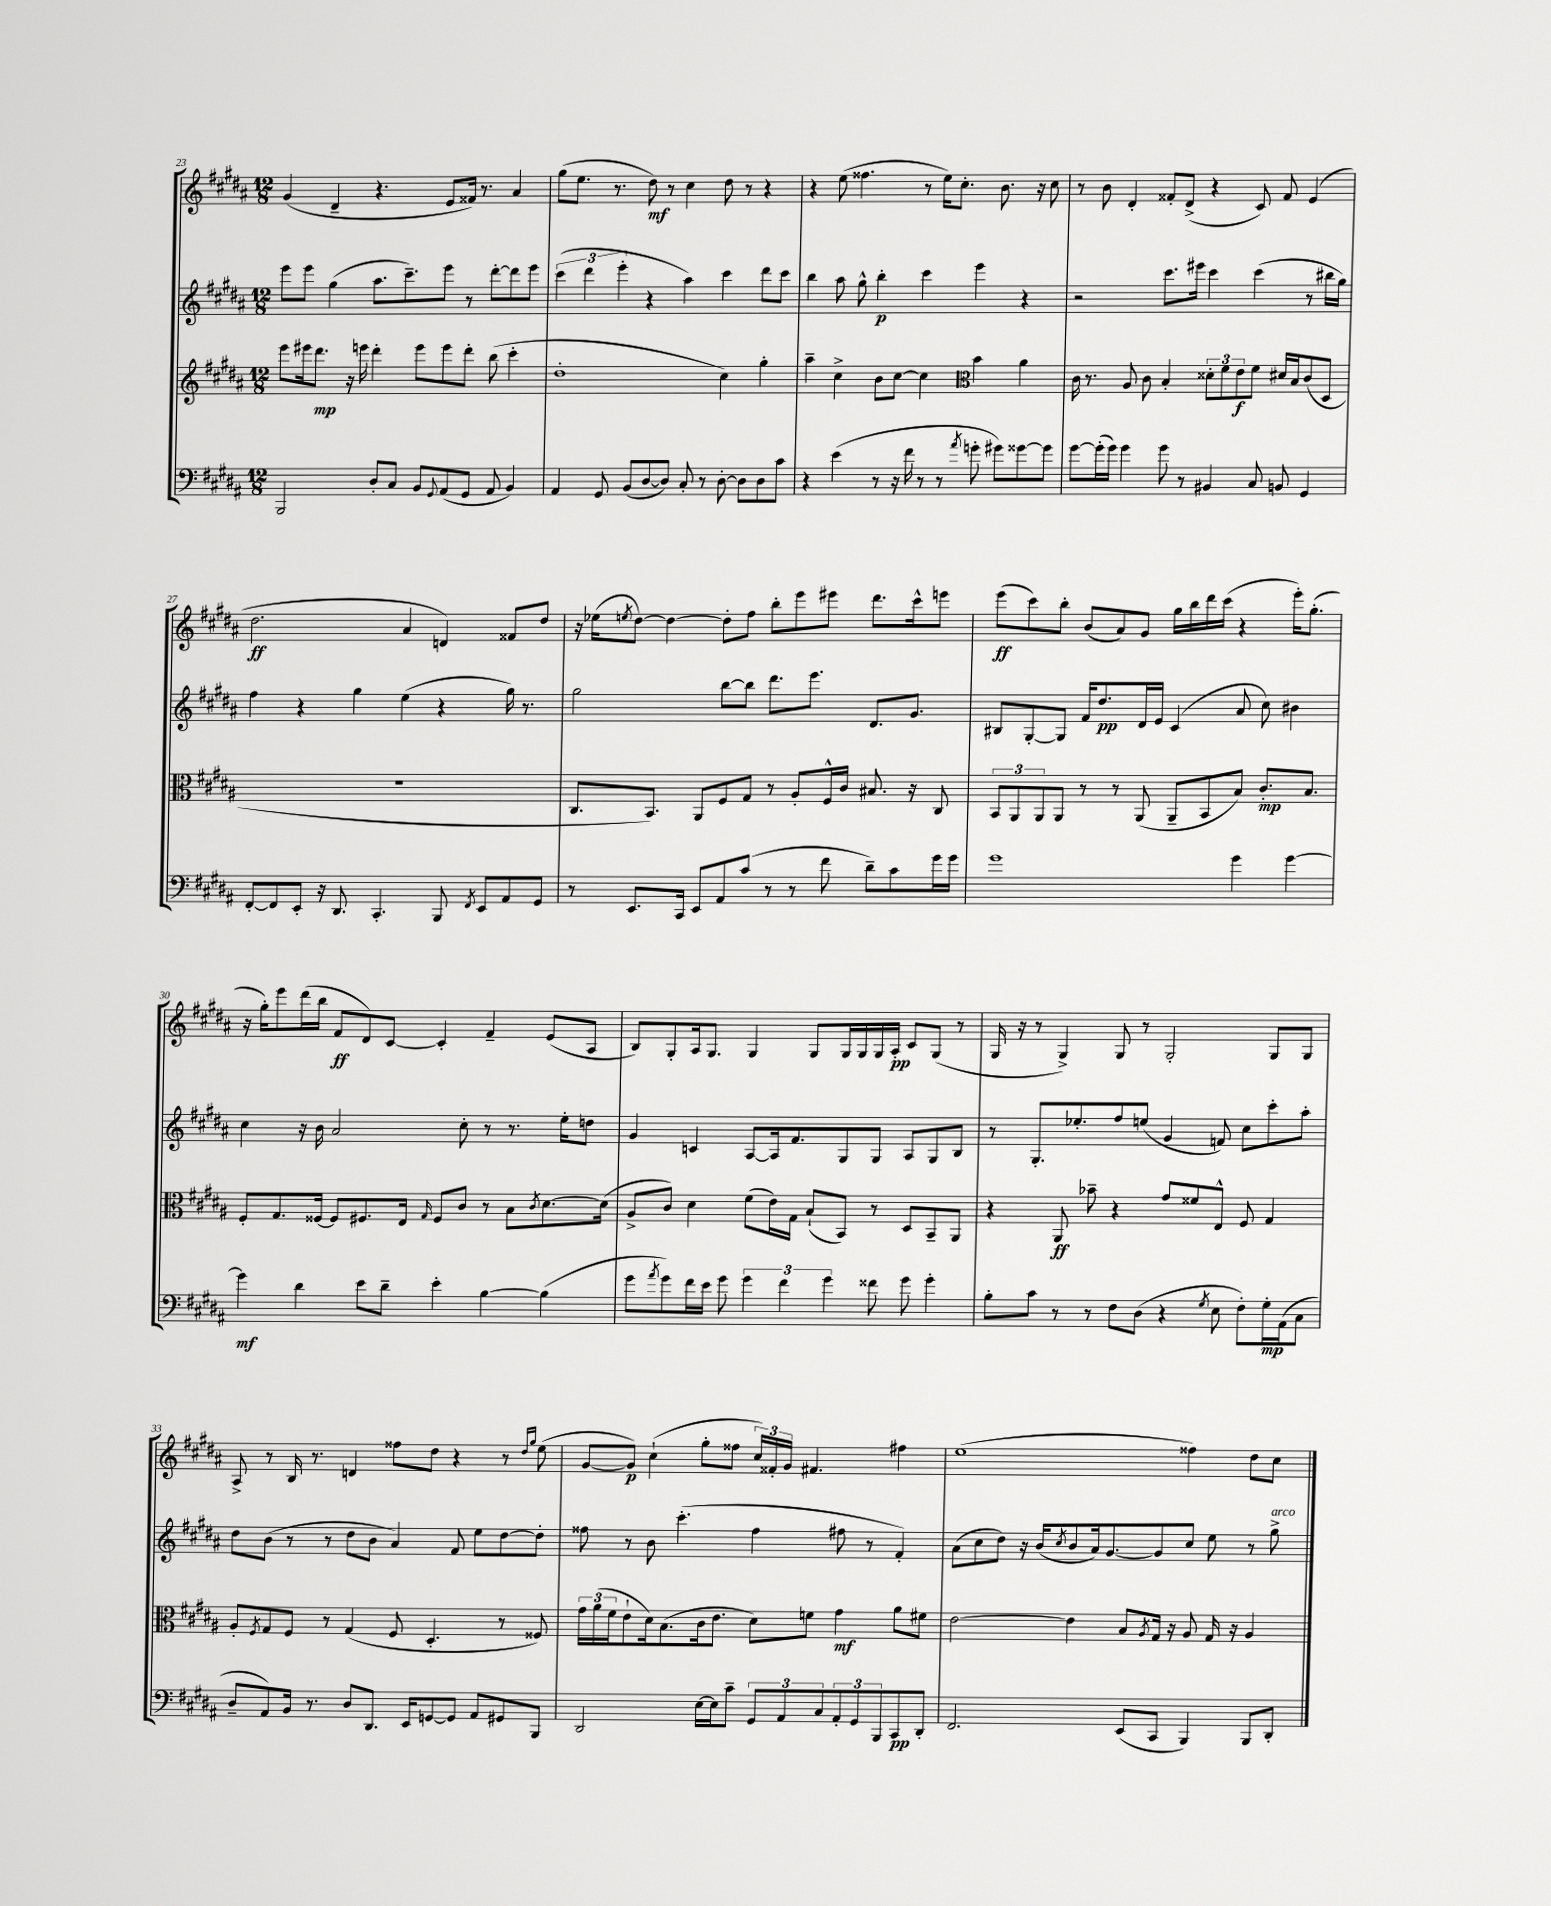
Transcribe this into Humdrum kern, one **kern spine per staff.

**kern	**dynam	**kern	**dynam	**kern	**dynam	**kern	**dynam
*part4	*part4	*part3	*part3	*part2	*part2	*part1	*part1
*staff4	*staff4	*staff3	*staff3	*staff2	*staff2	*staff1	*staff1
*clefF4	*	*clefG2	*	*clefG2	*	*clefG2	*
*k[f#c#g#d#a#]	*	*k[f#c#g#d#a#]	*	*k[f#c#g#d#a#]	*	*k[f#c#g#d#a#]	*
*M12/8	*	*M12/8	*	*M12/8	*	*M12/8	*
=23	=23	=23	=23	=23	=23	=23	=23
2BBB/	.	8eee\L	.	8eee\L	.	(4g#/	.
.	.	16eee#X\k	.	8eee\J	.	.	.
.	.	8.ddd#\J	mp	.	.	.	.
.	.	.	.	(4gg#\	.	4d#~/	.
.	.	16r	.	.	.	.	.
.	.	16eeen\	.	.	.	.	.
8D#'/L	.	4ddd#'\	.	8.aa#\L	.	4.r	.
8C#/J	.	.	.	.	.	.	.
.	.	.	.	8.ccc#~\)	.	.	.
8BB/L	.	8eee\L	.	.	.	.	.
8qqGG#/	.	.	.	.	.	.	.
(8AA#/	.	8eee\	.	8eee\J	.	8e/L	.
8GG#/J	.	8ddd#'\J	.	8r	.	16f##X/Jk)	.
.	.	.	.	.	.	8.r	.
8AA#/	.	(8bb\	.	[8ddd#'\L	.	.	.
4BB/)	.	4ccc#'\	.	8ddd#\]	.	4a#/	.
.	.	.	.	8eee\J	.	.	.
=24	=24	=24	=24	=24	=24	=24	=24
4AA#/	.	1dd#'	.	(6ccc#\	.	(8gg#\L	.
.	.	.	.	.	.	8.ee\J	.
.	.	.	.	6ddd#\	.	.	.
8GG#/	.	.	.	.	.	.	.
.	.	.	.	.	.	8.r	.
.	.	.	.	6eee'\	.	.	.
(8BB/L	.	.	.	.	.	.	.
[8D#/	.	.	.	4r	.	8dd#\)	mf
8D#/J])	.	.	.	.	.	8r	.
8C#'/	.	.	.	4aa#\)	.	4cc#\	.
8r	.	.	.	.	.	.	.
[8D#'\	.	4cc#\)	.	4ccc#\	.	8dd#\	.
8D#\L]	.	.	.	.	.	8r	.
8D#\	.	4gg#'\	.	8ddd#\L	.	4r	.
8c#\J	.	.	.	8ccc#\J	.	.	.
=25	=25	=25	=25	=25	=25	=25	=25
4r	.	4aa#~\	.	4bb\	.	4r	.
(4e\	.	4cc#^\	.	8aa#\	.	(8ee\	.
.	.	.	.	8gg#^^\	.	4.ff##X\	.
8r	.	8b\L	.	4bb'\	p	.	.
16r	.	[8cc#\J	.	.	.	.	.
16f#\	.	.	.	.	.	.	.
8r	.	4cc#\]	.	4ccc#\	.	8r	.
8r	.	.	.	.	.	16ee\KL)	.
.	.	.	.	.	.	8.cc#'\J	.
8qa#/	.	.	.	.	.	.	.
*	*	*clefC3	*	*	*	*	*
8gn'\	.	4b\	.	4eee\	.	.	.
8g#X\L)	.	.	.	.	.	8.b\	.
[8g##X\	.	4a#\	.	4r	.	.	.
.	.	.	.	.	.	16r	.
8g##\J]	.	.	.	.	.	8cc#\	.
=26	=26	=26	=26	=26	=26	=26	=26
[8g#\L	.	16c#\	.	2r	.	8r	.
.	.	8.r	.	.	.	.	.
(16g#'\L]	.	.	.	.	.	8b\	.
16g#\JJ)	.	.	.	.	.	.	.
4g#\	.	8A#/	.	.	.	4d#'/	.
.	.	8c#\	.	.	.	.	.
8g#\	.	4B'/	.	8.ccc#\L	.	8f##X'/L	.
8r	.	.	.	.	.	(8d#^/J	.
.	.	.	.	16eee#X\Jk	.	.	.
4BB#X/	.	12d##X'\L	.	4ccc#\	.	4r	.
.	.	12f#\	.	.	.	.	.
.	.	12e\	f	.	.	.	.
8C#/	.	8f#\J	.	(4ccc#\	.	8c#/)	.
8BBn/	.	16d#X/LL	.	.	.	8f##/	.
.	.	16B/J	.	.	.	.	.
4GG#/	.	(8c#/	.	8r	.	(4e/	.
.	.	8D#/J	.	16bb#X\LL	.	.	.
.	.	.	.	16gg#\JJ)	.	.	.
!!LO:LB:g=z
=27	=27	=27	=27	=27	=27	=27	=27
[8FF#'/L	.	1.r	.	4ff#\	.	2.dd#\	ff
8FF#/]	.	.	.	.	.	.	.
8EE'/J	.	.	.	4r	.	.	.
16r	.	.	.	.	.	.	.
8.DD#/	.	.	.	.	.	.	.
.	.	.	.	4gg#\	.	.	.
4.CC#'/	.	.	.	.	.	.	.
.	.	.	.	(4ee\	.	4a#/	.
8BBB/	.	.	.	4r	.	4dn/)	.
8qFF#/	.	.	.	.	.	.	.
8EE/L	.	.	.	.	.	.	.
8AA#/	.	.	.	16gg#\)	.	8f##X/L	.
.	.	.	.	8.r	.	.	.
8GG#/J	.	.	.	.	.	8dd#/J	.
=28	=28	=28	=28	=28	=28	=28	=28
8r	.	8.C#/L	.	2gg#\	.	16r	.
.	.	.	.	.	.	(16ee-X\KL	.
.	.	.	.	.	.	8qeen/	.
8.EE/L	.	.	.	.	.	[8dd#\J)	.
.	.	8.BB/J)	.	.	.	.	.
.	.	.	.	.	.	4dd#\_	.
16CC#/Jk	.	.	.	.	.	.	.
8EE/L	.	8AA#/L	.	.	.	.	.
8AA#/	.	8F#/	.	[8bb\L	.	8dd#'\L]	.
(8c#/J	.	8G#/J	.	8bb\J]	.	8ff#\J	.
8r	.	8r	.	8.ddd#\L	.	8bb'\L	.
8r	.	8A#'/L	.	.	.	8eee\	.
.	.	.	.	8.eee\J	.	.	.
8f#\	.	16F#^^/L	.	.	.	8eee#X\J	.
.	.	16c#/JJ	.	.	.	.	.
8d#~\L)	.	8.B#X/	.	8.d#/L	.	8.ddd#\L	.
8c#\	.	.	.	.	.	.	.
.	.	16r	.	8.g#/J	.	16ccc#^^\k	.
16g#\L	.	8C#/	.	.	.	8eeen\J	.
16g#\JJ	.	.	.	.	.	.	.
=29	=29	=29	=29	=29	=29	=29	=29
1g#	.	12BB/L	.	8B#X/L	.	(8eee\L	ff
.	.	12AA#/	.	.	.	.	.
.	.	.	.	[8G#'/	.	8ccc#\)	.
.	.	12AA#/	.	.	.	.	.
.	.	8AA#/J	.	8G#/J]	.	8bb'\J	.
.	.	8r	.	16f#/KL	.	(8b/L	.
.	.	.	.	8.dd#/	pp	.	.
.	.	8r	.	.	.	8a#/)	.
.	.	(8AA#/	.	16d#/L	.	8g#/J	.
.	.	.	.	16e/JJ	.	.	.
.	.	8AA#~/L	.	(4c#/	.	16gg#\LL	.
.	.	.	.	.	.	16bb\	.
.	.	8BB/	.	.	.	16ddd#\	.
.	.	.	.	.	.	(16ccc#\JJ	.
4g#\	.	8B/J)	.	8a#/	.	4r	.
.	.	8.c#'/L	mp	8cc#\)	.	.	.
[4g#\	.	.	.	4b#X\	.	16eee'\KL)	.
.	.	8.B/J	.	.	.	(8.gg#'\J	.
!!LO:LB:g=z
=30	=30	=30	=30	=30	=30	=30	=30
4g#\]	mf	8F#'/L	.	4cc#\	.	16r	.
.	.	.	.	.	.	16gg#'\KL)	.
.	.	8.G#/	.	.	.	8eee\	.
4d#\	.	.	.	16r	.	(16ddd#\L	.
.	.	[16F##X/Jk	.	16b\	.	16bb\JJ	.
.	.	8F##/L]	.	2a#/	.	8f#/L	ff
8e\L	.	8.F#X/	.	.	.	8d#/)	.
8d#~\J	.	.	.	.	.	[8c#/J	.
.	.	16E/Jk	.	.	.	.	.
.	.	16qqG#/	.	.	.	.	.
4e'\	.	8F#/L	.	.	.	4c#'/]	.
.	.	8c#/J	.	8cc#'\	.	.	.
[4B\	.	8r	.	8r	.	4f#~/	.
.	.	8B\L	.	8.r	.	.	.
.	.	8qc#/	.	.	.	.	.
(4B\]	.	[8.d#\	.	.	.	(8e/L	.
.	.	.	.	16ee'\KL	.	.	.
.	.	.	.	8ddn\J	.	8A#/J	.
.	.	(16d#\Jk]	.	.	.	.	.
=31	=31	=31	=31	=31	=31	=31	=31
8g#\L	.	8A#^/L	.	4g#/	.	8B/L)	.
8qa#/	.	.	.	.	.	.	.
8g#\)	.	8c#/J)	.	.	.	8G#'/	.
16f#\L	.	4d#\	.	4cn/	.	16A#/k	.
16e\JJ	.	.	.	.	.	8.G#/J	.
8g#\	.	.	.	.	.	.	.
6g#\	.	(8f#\L	.	[8A#/L	.	4G#/	.
.	.	16e\L)	.	16A#/k]	.	.	.
6f#\	.	.	.	.	.	.	.
.	.	16G#\JJ	.	8.f#/	.	.	.
.	.	(8B`/L	.	.	.	8G#/L	.
6g#\	.	.	.	.	.	.	.
.	.	8BB/J)	.	8G#/	.	16G#/L	.
.	.	.	.	.	.	16G#/	.
8f##X\	.	8r	.	8G#/J	.	16G#/	.
.	.	.	.	.	.	16A#'/JJ	pp
8g#\	.	8D#/L	.	8A#/L	.	8c#/L	.
4g#'\	.	8BB~/	.	8G#/	.	(8G#/J	.
.	.	8AA#/J	.	8B/J	.	8r	.
=32	=32	=32	=32	=32	=32	=32	=32
8B'\L	.	4r	.	8r	.	16G#/	.
.	.	.	.	.	.	16r	.
8c#\J	.	.	.	8.G#'/L	.	8r	.
8r	.	8AA#/	ff	.	.	4G#^/)	.
.	.	.	.	8.ee-X'/	.	.	.
8r	.	8b-X~\	.	.	.	.	.
8F#\L	.	4r	.	8ff#/	.	8G#/	.
(8D#\J	.	.	.	(8een/J	.	8r	.
4r	.	8g#/L	.	4g#/	.	2G#'/	.
.	.	8f##X/	.	.	.	.	.
8qG#/	.	.	.	.	.	.	.
8E\	.	8E^^/J	.	8fn/)	.	.	.
8F#'\L)	.	8F#/	.	8cc#\L	.	.	.
16G#'\L	mp	4G#/	.	8ccc#'\	.	8G#/L	.
(16AA#\J	.	.	.	.	.	.	.
8C#\J	.	.	.	8aa#'\J	.	8G#/J	.
!!LO:LB:g=z
=33	=33	=33	=33	=33	=33	=33	=33
8D#~/L	.	8A#'/L	.	8dd#\L	.	8A#^/	.
.	.	8qF#/	.	.	.	.	.
8AA#/)	.	8G#/	.	(8b\J	.	8r	.
16BB/Jk	.	8F#/J	.	8r	.	16B/	.
8.r	.	.	.	.	.	8.r	.
.	.	8r	.	8r	.	.	.
8D#/L	.	(4G#/	.	8dd#\L	.	4dn/	.
8.DD#/J	.	.	.	8b\J	.	.	.
.	.	8F#/	.	4a#/)	.	8ff##X\L	.
16EE/KL	.	.	.	.	.	.	.
[8GGn/	.	4.D#'/	.	.	.	8dd#\J	.
8GG/J]	.	.	.	8f#/	.	4r	.
8AA#/L	.	.	.	8ee\L	.	.	.
8GG#X/	.	8r	.	[8dd#\	.	8r	.
.	.	.	.	.	.	16qqdd#/LL	.
.	.	.	.	.	.	16qqgg#/JJ	.
8BBB/J	.	8F##X/)	.	8dd#'\J]	.	(8ee\	.
=34	=34	=34	=34	=34	=34	=34	=34
2DD#/	.	24g#\LL	.	8ff##X\	.	[8g#/L	.
.	.	(24a#\	.	.	.	.	.
.	.	24f#\J	.	.	.	.	.
.	.	8e`\	.	8r	.	8g#/J])	p
.	.	16d#\k)	.	8b\	.	(4cc#`\	.
.	.	(8.B\	.	.	.	.	.
.	.	.	.	(4.ccc#'\	.	.	.
[16E\LL	.	16c#\k	.	.	.	8gg#'\L	.
16E\J]	.	8.e\J	.	.	.	.	.
8c#~\J	.	.	.	.	.	8ff##X\J	.
12GG#/L	.	8d#\L)	.	4ff##\	.	24cc#/LL)	.
.	.	.	.	.	.	24f##X'/	.
12AA#/	.	.	.	.	.	24g#/JJ	.
.	.	8fn\J	.	.	.	4.f#X/	.
12C#/	.	.	.	.	.	.	.
12AA#'/	.	4g#\	mf	8ff#X\	.	.	.
12GG#/	.	.	.	.	.	.	.
.	.	.	.	8r	.	.	.
12BBB/	.	.	.	.	.	.	.
8CC#/	pp	8a#\L	.	4f#'/)	.	4ff#X\	.
8DD#'/J	.	8f#X\J	.	.	.	.	.
=35	=35	=35	=35	=35	=35	=35	=35
2.FF#/	.	[2e\	.	(8a#\L	.	(1ee	.
.	.	.	.	8cc#\	.	.	.
.	.	.	.	8dd#\J)	.	.	.
.	.	.	.	16r	.	.	.
.	.	.	.	(16b/KL	.	.	.
.	.	.	.	8qcc#/	.	.	.
.	.	4e\]	.	8b/	.	.	.
.	.	.	.	16a#/k)	.	.	.
.	.	.	.	[8.g#/	.	.	.
(8EE/L	.	8B/L	.	.	.	.	.
.	.	8qA#/	.	.	.	.	.
8CC#/J	.	16G#/Jk	.	8g#/]	.	.	.
.	.	16r	.	.	.	.	.
4BBB/)	.	8A#/	.	8cc#/J	.	4ff##X\)	.
.	.	16G#/	.	8ee\	.	.	.
.	.	16r	.	.	.	.	.
8BBB/L	.	4A#/	.	8r	.	8dd#\L	.
!	!	!	!	!LO:TX:a:i:t=arco	!	!	!
8DD#'/J	.	.	.	8gg#^\	.	8cc#\J	.
==	==	==	==	==	==	==	==
*-	*-	*-	*-	*-	*-	*-	*-
